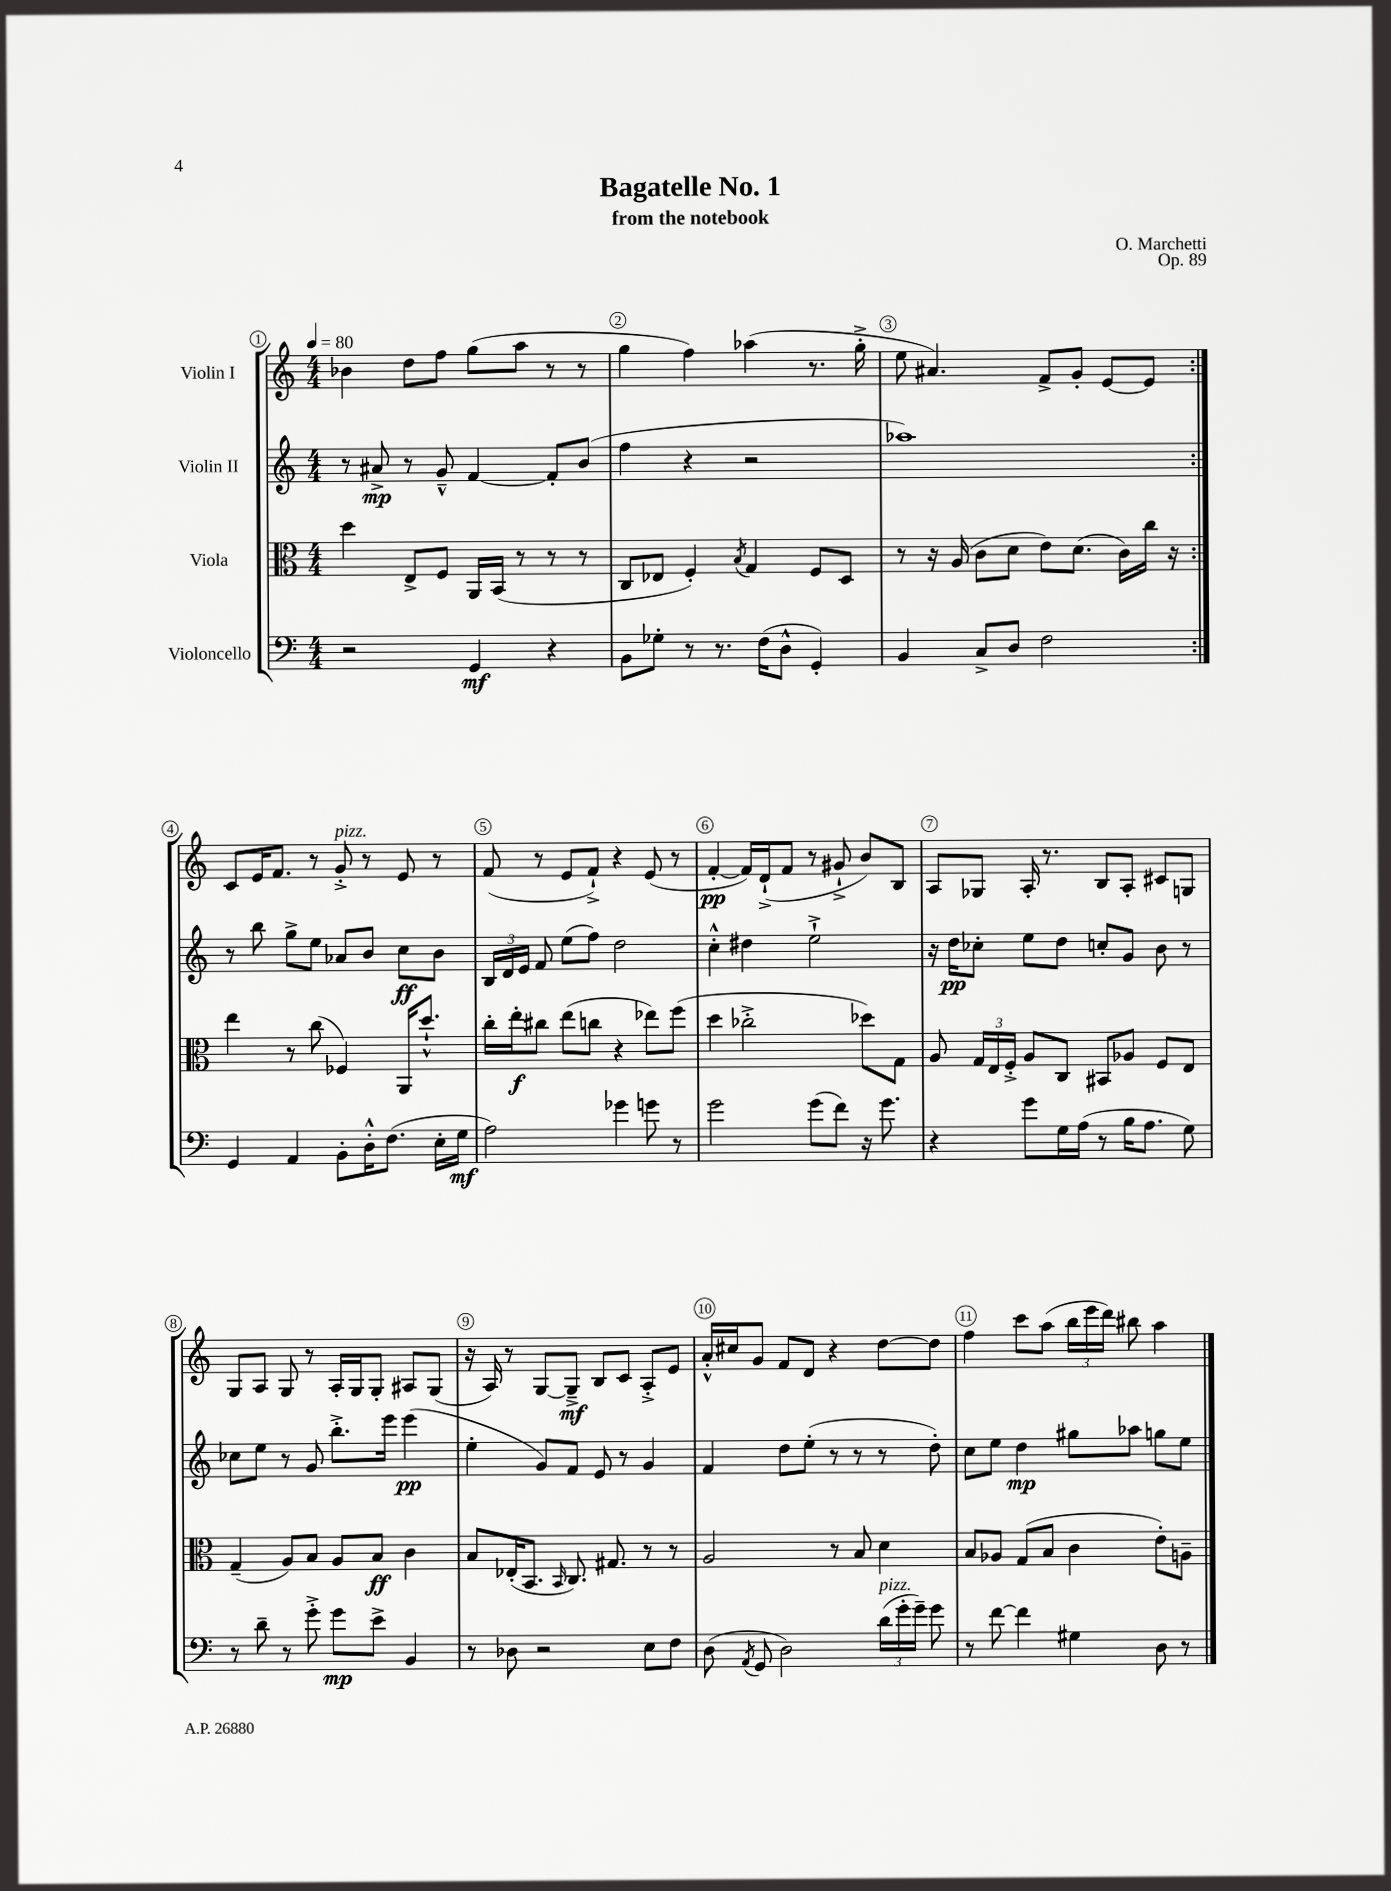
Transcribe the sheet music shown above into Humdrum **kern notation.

**kern	**kern	**kern	**kern
*staff4	*staff3	*staff2	*staff1
*clefF4	*clefC3	*clefG2	*clefG2
*k[]	*k[]	*k[]	*k[]
*M4/4	*M4/4	*M4/4	*M4/4
*MM80	*MM80	*MM80	*MM80
2r	4dd	8r	4b-
.	.	8a#^	.
.	8E^	8r	8dd
.	8F	8g~^^	8ff
4GG	16AA	[4f	(8gg
.	(16BB	.	.
.	8r	.	8aa
4r	8r	8f']	8r
.	8r	(8b	8r
=	=	=	=
8BB	8C	4ff	4gg
8G-'	8E-	.	.
8r	4F')	4r	4ff)
8.r	.	.	.
.	8qB	.	.
.	4G	2r	(4aa-
(16F	.	.	.
8D^^	.	.	.
4GG')	8F	.	8.r
.	8D	.	.
.	.	.	16gg'^
=	=	=	=
4BB	8r	1aa-)	8ee
.	16r	.	4.a#)
.	(16A	.	.
8C^	8c	.	.
8D	8d	.	.
2F	8e)	.	8f^
.	(8.d	.	8g'
.	.	.	[8e
.	16c)	.	.
.	16cc	.	8e]
.	16r	.	.
=:|!	=:|!	=:|!	=:|!
4GG	4ee	8r	8c
.	.	8bb	16e
.	.	.	8.f
4AA	8r	8gg^	.
.	(8cc	8ee	8r
8BB'	4F-)	8a-	8g'^
16D'^^	.	8b	8r
(8.F	.	.	.
.	16AA	8cc	8e
.	8.dd`^^	.	.
16E'	.	8b	8r
16G	.	.	.
=	=	=	=
2A)	16cc'	24B	(8f
.	.	24d	.
.	16ee'	.	.
.	.	24e	.
.	8cc#	8f	8r
.	(8ee	(8ee	8e
.	8cc	8ff)	8f`^)
4g-	4r	2dd	4r
8g	8ee-)	.	(8e
8r	(8ff	.	8r
=	=	=	=
2g	4dd	4cc'^^	[4f'
.	2cc-'^	4dd#	16f])
.	.	.	(16d`^
.	.	.	8f
(8g	.	2ee`^	8r
8f)	.	.	8g#`^
16r	8dd-)	.	8b)
8.g	.	.	.
.	8G	.	8B
=	=	=	=
4r	8A	16r	8A
.	.	16dd	.
.	24G	8cc-'	8G-
.	24E	.	.
.	24F'^	.	.
8g	8A	8ee	16A'
.	.	.	8.r
16G	8C	8dd	.
(16A	.	.	.
8r	8BB#	8cc'	8B
16B	8A-	8g	8A'
8.A	.	.	.
.	8F	8b	8c#
8G)	8E	8r	8G
=	=	=	=
8r	(4G~	8cc-	8G
8d~	.	8ee	8A
8r	8A)	8r	8G
8g'^	8B	8g	8r
8g	8A	8.bb'^	16A'
.	.	.	16G
8e^	8B	.	8G'
.	.	16eee	.
4BB	4c	(4eee	8A#
.	.	.	(8G
=	=	=	=
8r	8B	4ee'	16r
.	.	.	16A)
8D-	(16E-'	.	8r
.	8.BB	.	.
2r	.	8g)	[8G
.	16qqBB	.	.
.	8.C)	8f	8G~^]
.	.	8e	8B
.	8.G#	.	.
.	.	8r	8c
8E	8r	4g	8A'^
8F	8r	.	8e
=	=	=	=
(8D	2A	4f	16a'^^
.	.	.	16cc#
8qAA	.	.	.
8GG	.	.	8g
2D)	.	8dd	8f
.	.	(8ee'	8d
.	8r	8r	4r
.	8B	8r	.
(24d	4d	8r	[8dd
24g'	.	.	.
24g~)	.	.	.
8g	.	8dd')	8dd]
=	=	=	=
8r	8B	8cc	4ff
[8f	8A-	8ee	.
4f]	(8G	4dd	8ccc
.	8B	.	(8aa
4G#	4c	8gg#	24bb
.	.	.	24eee
.	.	.	24ddd)
.	.	8aa-	8bb#
8D	8e')	8gg	4aa
8r	8A~	8ee	.
==	==	==	==
*-	*-	*-	*-
